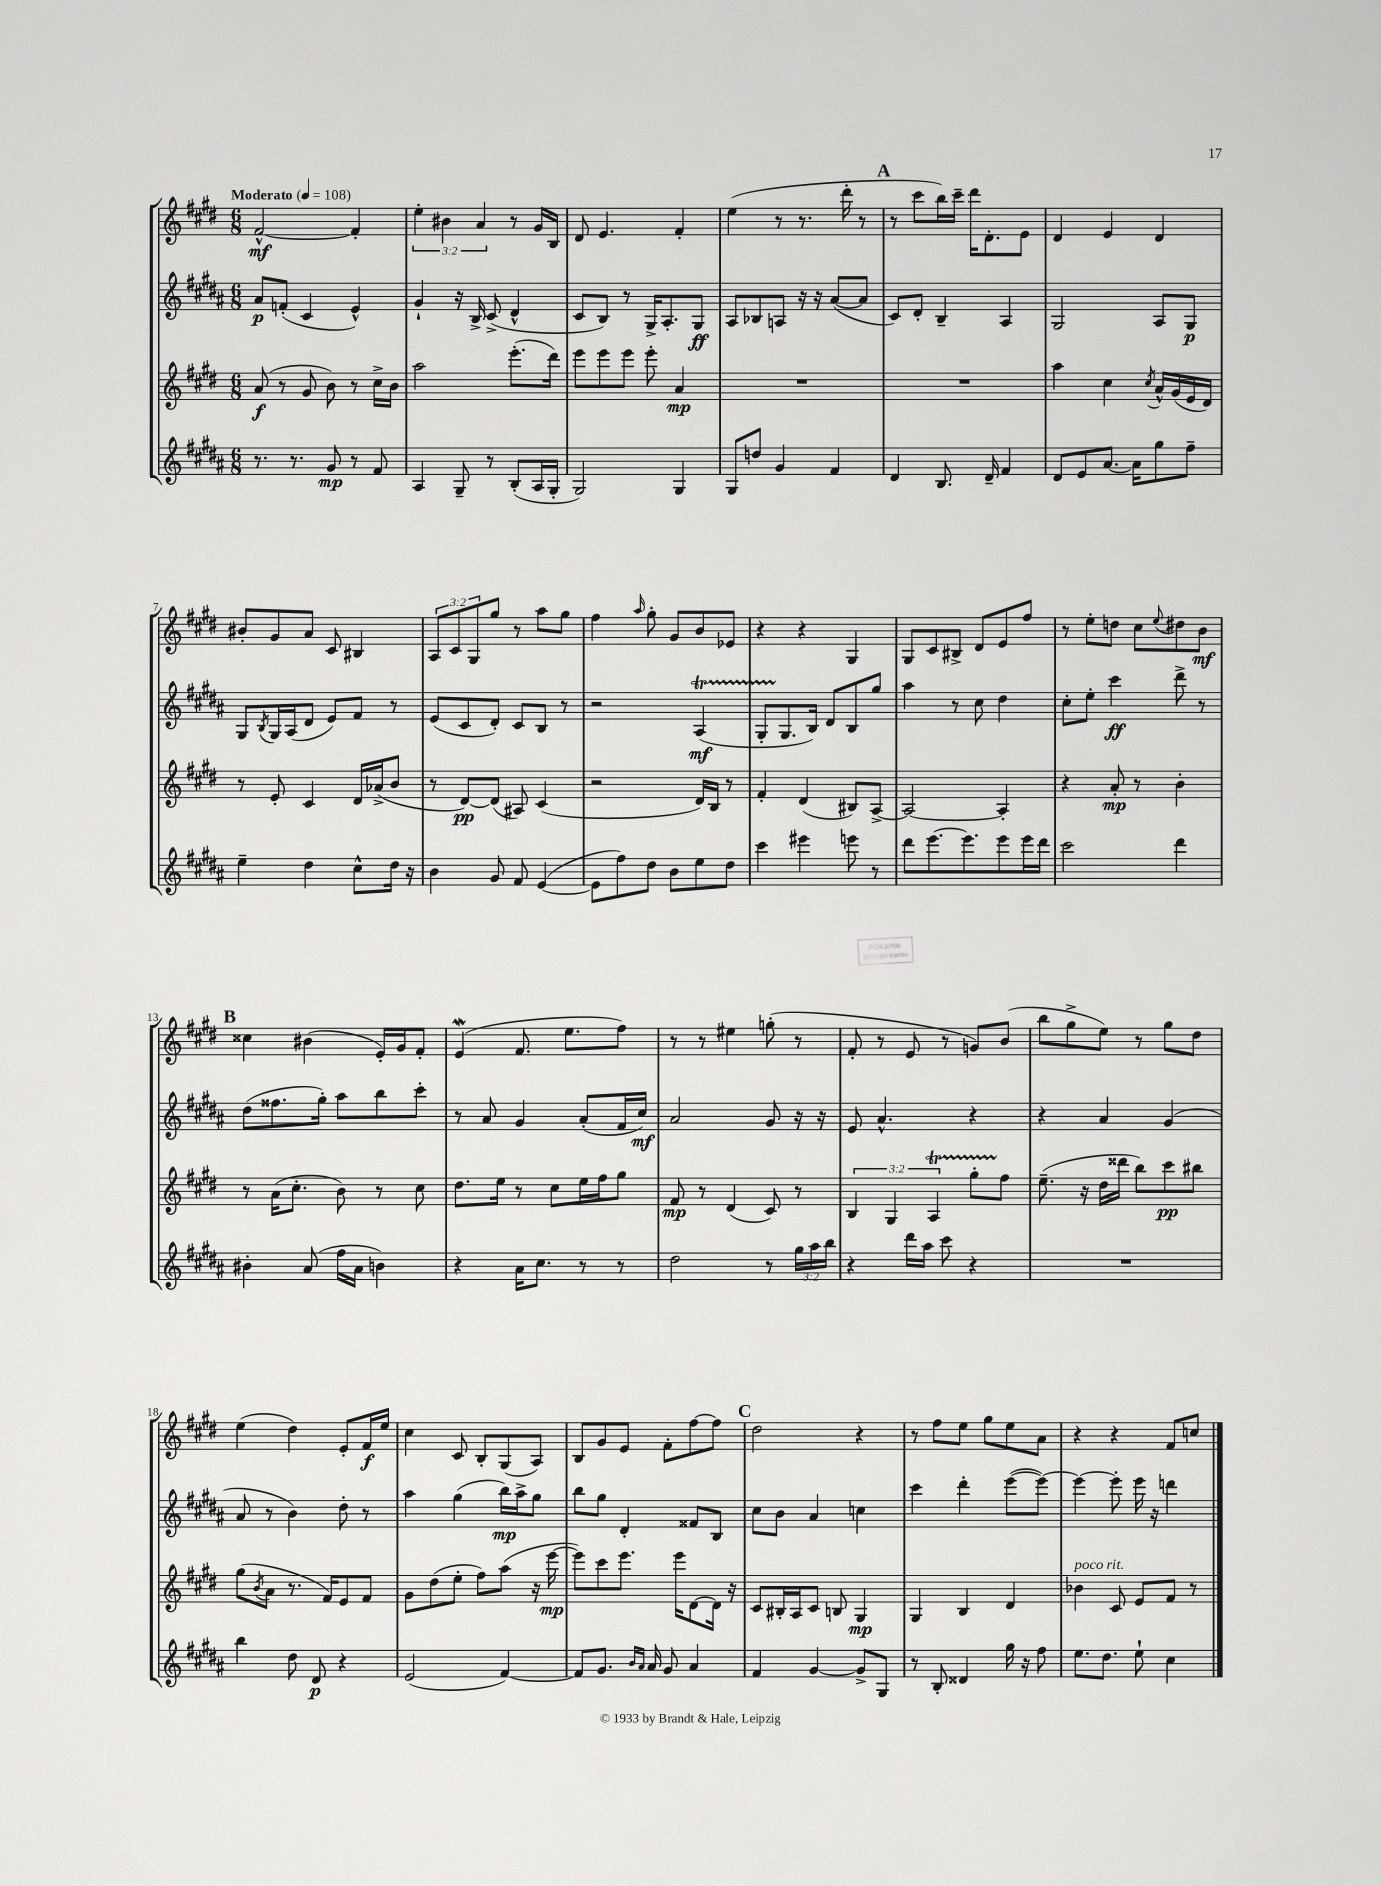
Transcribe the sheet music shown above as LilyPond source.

<<
\new StaffGroup <<
\new Staff = "s0" {
    \clef treble \key e \major \numericTimeSignature \time 6/8 \override Staff.TupletNumber.text = #tuplet-number::calc-fraction-text \tempo "Moderato" 4 = 108
    fis'2~-^\mf fis'4-. |
    \tuplet 3/2 { e''4-. bis'4 a'4 } r8 gis'16 b16 |
    dis'8 e'4. fis'4-. |
    e''4( r8 r8. dis'''16-. r8 |
    \mark \markup { \bold "A" } r8 cis'''8 b''16) cis'''16-- dis'''16 dis'8.-. e'8 |
    dis'4 e'4 dis'4 |
    bis'8-. gis'8 a'8 cis'8 bis4 |
    \tuplet 3/2 { a8 cis'8 gis8 } gis''8 r8 a''8 gis''8 |
    fis''4 \grace { a''16 } gis''8-. gis'8 b'8 ees'8 |
    r4 r4 gis4 |
    gis8 cis'8 bis8-> dis'8 e'8 fis''8 |
    r8 e''8-. d''8 cis''8 \appoggiatura { e''8 } dis''8 b'8\mf |
    \mark \markup { \bold "B" } cisis''4 bis'4( e'16-.) gis'16 fis'8-. |
    e'4\mordent( fis'8. e''8. fis''8) |
    r8 r8 eis''4 g''8-.( r8 |
    fis'8-. r8 e'8 r8 g'8) b'8( |
    b''8 gis''8-> e''8) r8 gis''8 dis''8 |
    e''4( dis''4) e'8-. fis'16\f e''16 |
    cis''4 cis'8 b8-. gis8( a8) |
    b8 gis'8 e'8 fis'8-. fis''8~ fis''8 |
    \mark \markup { \bold "C" } dis''2 r4 |
    r8 fis''8 e''8 gis''8 e''8 a'8 |
    r4 r4 fis'8 c''8 \bar "|." |
}
\new Staff = "s1" {
    \clef treble \key b \major \numericTimeSignature \time 6/8
    ais'8\p f'8-.( cis'4 e'4-^) |
    gis'4-! r16 b16-> cis'8->( dis'4-^ |
    cis'8 b8) r8 gis16-> ais8.-. gis8\ff |
    ais8 bes8 a8 r16 r16 ais'8~( ais'8 |
    \mark \markup { \bold "A" } cis'8) dis'8-. b4-- ais4 |
    gis2 ais8 gis8\p |
    gis8 \acciaccatura { b8 } gis16 ais16( dis'8 e'8) fis'8 r8 |
    e'8( cis'8 dis'8-.) cis'8 b8 r8 |
    r2 ais4\startTrillSpan\mf( |
    gis8-. gis8.\stopTrillSpan b16) dis'8 b8 gis''8 |
    ais''4 r8 cis''8 dis''4 |
    cis''8-. e''8-. cis'''4\ff dis'''8-> r8 |
    \mark \markup { \bold "B" } dis''8( fisis''8. gis''16-.) ais''8 b''8 cis'''8-. |
    r8 ais'8 gis'4 ais'8-.( fis'16 cis''16\mf) |
    ais'2 gis'8 r16 r16 |
    e'8 ais'4.-^ r4 |
    r4 ais'4 gis'4( |
    ais'8 r8 b'4) dis''8-. r8 |
    ais''4 gis''4( b''16\mp) ais''16-> gis''8 |
    b''8 gis''8 dis'4-. fisis'8 b8 |
    \mark \markup { \bold "C" } cis''8 b'8 ais'4 c''4 |
    cis'''4 dis'''4-. e'''8~( e'''8~) |
    e'''4~ e'''8-. e'''16 r16 d'''4 \bar "|." |
}
\new Staff = "s2" {
    \clef treble \key e \major \numericTimeSignature \time 6/8 \override Staff.TupletNumber.text = #tuplet-number::calc-fraction-text
    a'8\f( r8 gis'8 b'8) r8 cis''16-> b'16 |
    a''2 e'''8.-.( dis'''16) |
    e'''8 e'''8 e'''8 e'''8-. a'4\mp |
    R2. |
    \mark \markup { \bold "A" } R2. |
    a''4 cis''4 \acciaccatura { cis''8 } a'16-^ gis'16( e'16 dis'16) |
    r8 e'8-. cis'4 dis'16 aes'16->( b'8 |
    r8 dis'8~\pp) dis'8( ais8) cis'4( |
    r2 dis'16) b16 r8 |
    fis'4-. dis'4( bis8) a8~-> |
    a2~ a4-. |
    r4 a'8-.\mp r8 b'4-. |
    \mark \markup { \bold "B" } r8 a'16( cis''8.-. b'8) r8 cis''8 |
    dis''8. e''16 r8 cis''8 e''16 fis''16 gis''8 |
    fis'8\mp r8 dis'4( cis'8) r8 |
    \tuplet 3/2 { b4 gis4 a4\startTrillSpan } gis''8-. fis''8\stopTrillSpan |
    e''8.--( r16 dis''16 disis'''16 b''8) cis'''8\pp bis''8 |
    gis''8( \acciaccatura { b'8 } a'8 r8. fis'16) e'8 fis'8 |
    gis'8 dis''8( e''8-. fis''8) a''8( r16 e'''16~\mp |
    e'''8) cis'''8 e'''8. e'''16 dis'8~ dis'16 r16 |
    \mark \markup { \bold "C" } cis'8 bis16-. a16 cis'8 b8 gis4\mp |
    gis4 b4 dis'4 |
    bes'4^\markup { \italic "poco rit." } cis'8 e'8 fis'8 r8 \bar "|." |
}
\new Staff = "s3" {
    \clef treble \key b \major \numericTimeSignature \time 6/8 \override Staff.TupletNumber.text = #tuplet-number::calc-fraction-text
    r8. r8. gis'8\mp r8 fis'8 |
    ais4 gis8-- r8 b8-.( ais16 gis16-. |
    gis2) gis4 |
    gis8 d''8 gis'4 fis'4 |
    \mark \markup { \bold "A" } dis'4 b8. dis'16-- fis'4 |
    dis'8 e'8 ais'8.~ ais'16 gis''8 fis''8-- |
    e''4-- dis''4 cis''8-^ dis''16 r16 |
    b'4 gis'8 fis'8 e'4~( |
    e'8 fis''8) dis''8 b'8 e''8 dis''8 |
    cis'''4 eis'''4 e'''8 r8 |
    dis'''8 e'''8.~ e'''8. e'''8 e'''16 dis'''16 |
    cis'''2 dis'''4 |
    \mark \markup { \bold "B" } bis'4-. ais'8( fis''16 ais'16 b'4) |
    r4 ais'16 cis''8. r8 r8 |
    dis''2 r8 \tuplet 3/2 { gis''16 ais''16 b''16 } |
    r4 dis'''16 ais''16 cis'''8 r4 |
    R2. |
    b''4 dis''8 dis'8\p r4 |
    e'2( fis'4~) |
    fis'8 gis'8. \grace { b'16 ais'16 } ais'16 gis'8 ais'4 |
    \mark \markup { \bold "C" } fis'4 gis'4~ gis'8-> gis8 |
    r8 b8-. disis'4 gis''16 r16 fis''8 |
    e''8. dis''8. e''8-! cis''4 \bar "|." |
}
>>
>>
